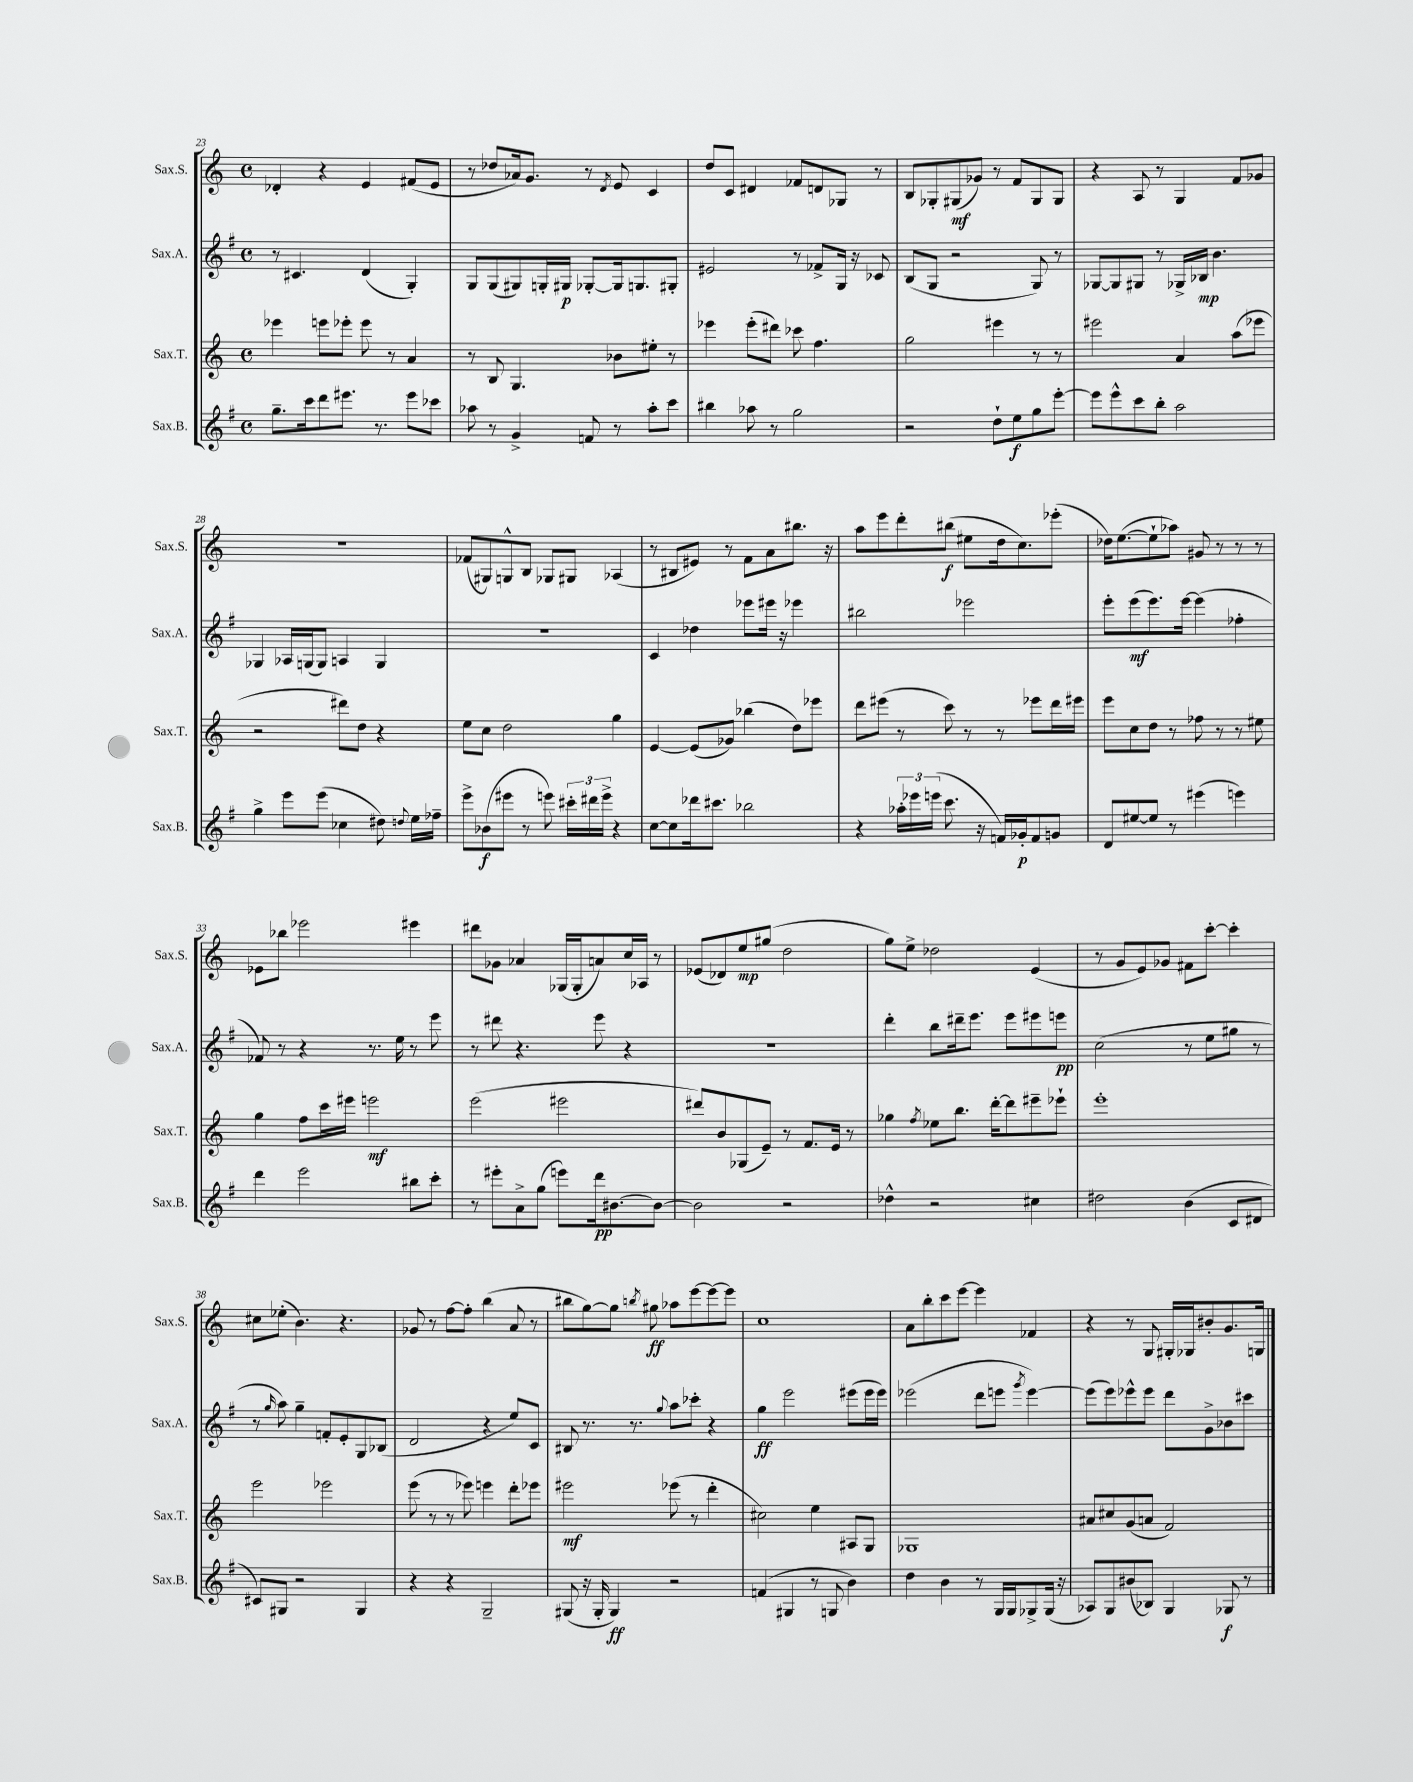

**kern	**kern	**kern	**kern
*staff4	*staff3	*staff2	*staff1
*clefG2	*clefG2	*clefG2	*clefG2
*k[f#]	*k[]	*k[f#]	*k[]
*M4/4	*M4/4	*M4/4	*M4/4
*met(c)	*met(c)	*met(c)	*met(c)
8.gg~\L	4eee-\	8r	4d-'/
.	.	4.c#/	.
16ccc\k	.	.	.
8ddd\	8eee\L	.	4r
8.eee#\J	8eee-'\J	.	.
.	8eee-\	(4d/	4e/
8.r	.	.	.
.	8r	.	.
8eee#\L	4a/	4G'/)	(8f#/L
8ccc-\J	.	.	8e/J
=	=	=	=
8aa-\	8r	8G/L	8r
8r	8B/	(8G/	8dd-/L
4g^/	4.G/	8G#/)	16a-/k)
.	.	.	8.g/J
.	.	16G'/L	.
.	.	16G#/JJ	.
8f/	.	[8G-'/L	8r
.	.	.	8qd/
8r	8b-\L	16G-/]k	8e/
.	.	8.G/	.
8aa-'\L	8ee#'\J	.	4c/
8ccc\J	8r	8G#'/J	.
=	=	=	=
4bb#\	4eee-\	2e#/	8dd/L
.	.	.	8c/J
8aa-\	(8eee-'\L	.	4d#/
8r	8ddd#\J)	.	.
2gg\	8ccc-\	8r	8f-/L
.	4.ff\	8f-^/L	8d/
.	.	16G/Jk	8G-/J
.	.	16r	.
.	.	8c-/	8r
=	=	=	=
2r	2gg\	(8B/L	8B/L
.	.	8G/J	8G-'/
.	.	2r	(8G#/
.	.	.	8g-/J)
8dd`\L	4eee#\	.	8r
8ee\	.	.	8f/L
8gg\	8r	8G/)	8G#/
[8eee'\J	8r	8r	8G#/J
=	=	=	=
8eee\]L	2eee#\	[8G-/L	4r
8eee^^\	.	8G-/]	.
8ccc\	.	8G#/J	8A/
8bb'\J	.	8r	8r
2aa\	4a/	16G-^/LL	4G/
.	.	16B-/JJ	.
.	.	4.b\	.
.	(8aa\L	.	8f/L
.	8eee-\J	.	8g-/J
=	=	=	=
4gg^\	2r	4G-/	1r
8eee\L	.	16A-/LL	.
.	.	(16G/J	.
(8eee\J	.	8G/J)	.
4cc-\	8ddd#\L)	4A/	.
.	8dd\J	.	.
8dd#\)	4r	4G/	.
8qqdd/	.	.	.
16ee\LL	.	.	.
16ff-~\JJ	.	.	.
=	=	=	=
8eee^\L	8ee\L	1r	(8f-/L
(8b-\	8cc\J	.	8G#/)
8eee#\J	2dd\	.	8G^^/
8r	.	.	8B/J
8eee\)	.	.	8G-/L
24ccc#'\LL	.	.	8G#/J
24ddd#\	.	.	.
24eee^\JJ	.	.	.
4r	4gg\	.	(4A-/
=	=	=	=
[8cc\L	[4e/	4c/	8r
8cc\]	.	.	8B#/L
16ddd-\k	(8e/]L	4dd-\	8e#/J)
8.ccc#\J	.	.	.
.	8g-/J)	.	8r
2bb-\	(4bb-\	8eee-\L	8f\L
.	.	16eee#\Jk	8a\
.	.	16r	.
.	8dd\L)	4eee-\	8.bb#\J
.	8eee-\J	.	.
.	.	.	16r
=	=	=	=
4r	8ddd\L	2bb#\	8aa\L
.	(8eee#\J	.	8eee\
24aa-'\LL	8r	.	8ddd'\
24eee-\	.	.	.
(24eee\JJ	.	.	.
8.ccc\	8ccc\)	.	(8bb#\J
.	8r	2eee-\	8ee#\L
16r	.	.	.
16f/LL)	8r	.	16dd\k
16g-'/J	.	.	8.cc\)
8f/	8eee-\L	.	.
8g/J	16ddd\L	.	(8eee-'\J
.	16eee#\JJ	.	.
=	=	=	=
8d/L	8eee\L	8eee'\L	16dd-\LK)
.	.	.	([8.ee\
[8ee#/	8cc\	(8eee\	.
8ee#/]J	8dd\J	8.eee\)	8ee`\]
8r	8r	.	8aa-\J)
.	.	[16eee\Jk	.
(4eee#\	8ff-\	(4eee\]	8g#/
.	8r	.	8r
4eee\)	8r	4ff-'\	8r
.	8ee#\	.	8r
=	=	=	=
4ddd\	4gg\	8f-/)	8e-\L
.	.	8r	8bb-\J
2eee\	8ff\L	4r	2eee-\
.	16ccc\L	.	.
.	16eee#\JJ	.	.
.	2eee\	8.r	.
.	.	16ee\	.
8bb#\L	.	8r	4eee#\
8ccc'\J	.	8eee\	.
=	=	=	=
8r	(2eee\	8r	8ddd#\L
8eee#'\L	.	8ddd#\	8g-\J
8a^\	.	4.r	4a-/
(8gg\J	.	.	.
8eee\L)	2eee#\	.	(16G-/LL
.	.	.	16G-'/J
16ddd\k	.	8eee\	8a/)
[8.b#\	.	.	.
.	.	4r	16cc/L
.	.	.	16A-/JJ
8b#\_J	.	.	8r
=	=	=	=
2b#\]	8ddd#/L)	1r	(8e-/L
.	8b/	.	8d-/)
.	(8G-/	.	8ee/
.	8e~/J)	.	(8gg#/J
2r	8r	.	2dd\
.	8.f/L	.	.
.	16e/Jk	.	.
.	8r	.	.
=	=	=	=
4dd-^^\	4gg-\	4ddd'\	8gg\L)
.	.	.	8ee^\J
.	8qff/	.	.
2r	8ee-\L	8bb\L	2dd-\
.	8.bb\J	16ddd#~\k	.
.	.	8.eee\J	.
.	[16ddd'\LK	.	.
.	8ddd\]	8eee\L	.
4cc#\	8eee#~\	8eee#\	(4e/
.	8eee-`\J	8eee\J	.
=	=	=	=
2dd#\	1eee'	(2cc\	8r
.	.	.	8g/L
.	.	.	8e/)
.	.	.	8g-/J
(4b\	.	8r	8f#\L
.	.	8ee\L	[8ccc'\J
8c/L	.	8gg#\J	4ccc'\]
8d#/J	.	8r	.
=	=	=	=
8c#/L)	2eee\	8r	8cc#\L
.	.	16qqgg/	.
8G#/J	.	8aa\)	(8ee-'\J
2r	.	4gg~\	4.b\)
.	2eee-\	8f'/L	.
.	.	8e'/	4.r
4G#/	.	8G/	.
.	.	(8B-/J	.
=	=	=	=
4r	(8eee\	2d/	8g-/
.	8r	.	8r
4r	8r	.	[8ff\L
.	8eee-\)	.	8ff'\]J
2G~/	4eee\	4r	(4bb\
.	8ddd'\L	8ee/L)	8a/
.	8eee-\J	8c/J	8r
=	=	=	=
(8G#/	2eee#\	8B#/	8bb#\L
16r	.	8.r	[8gg\)
16G#'/	.	.	.
4G#/)	.	.	8gg\]J
.	.	8.r	.
.	.	.	8qbb/
.	.	.	8gg#\
.	.	8qqgg/	.
2r	(8eee-\	8aa\L	8aa-\L
.	8r	8ccc-'\J	[8eee\
.	4ddd'\	4r	8eee\_
.	.	.	8eee\]J
=	=	=	=
(4f/	2cc#\)	4gg\	1cc
4G#/	.	2eee\	.
8r	4ee\	.	.
8G/	.	.	.
4b\)	8A#/L	(8eee#\L	.
.	8G/J	16eee#\L	.
.	.	16eee#\JJ)	.
=	=	=	=
4dd\	1G-	(2eee-\	8a\L
.	.	.	8bb'\
4b\	.	.	8ccc\
.	.	.	[8eee\J
8r	.	8ddd\L	4eee\]
16G/LL	.	8eee\J	.
16G/J	.	.	.
.	.	8qggg/	.
8G-^/	.	[4eee\)	4f-/
(16G-/Jk	.	.	.
16r	.	.	.
=	=	=	=
8A-/L)	8a#/L	(8eee\]L	4r
8G/	8cc#/	8eee\)	.
(8b#/	(8g/	8eee-^^\	8r
8B-/J)	8a/J	8eee-\J	8G/
4G/	2f/)	8ddd\L	16G#'/LL
.	.	.	16G-/J
.	.	8g^\	8b#'/
8G-/	.	8b-\	8.g/
8r	.	8ccc#\J	.
.	.	.	16G/Jk
==	==	==	==
*-	*-	*-	*-
